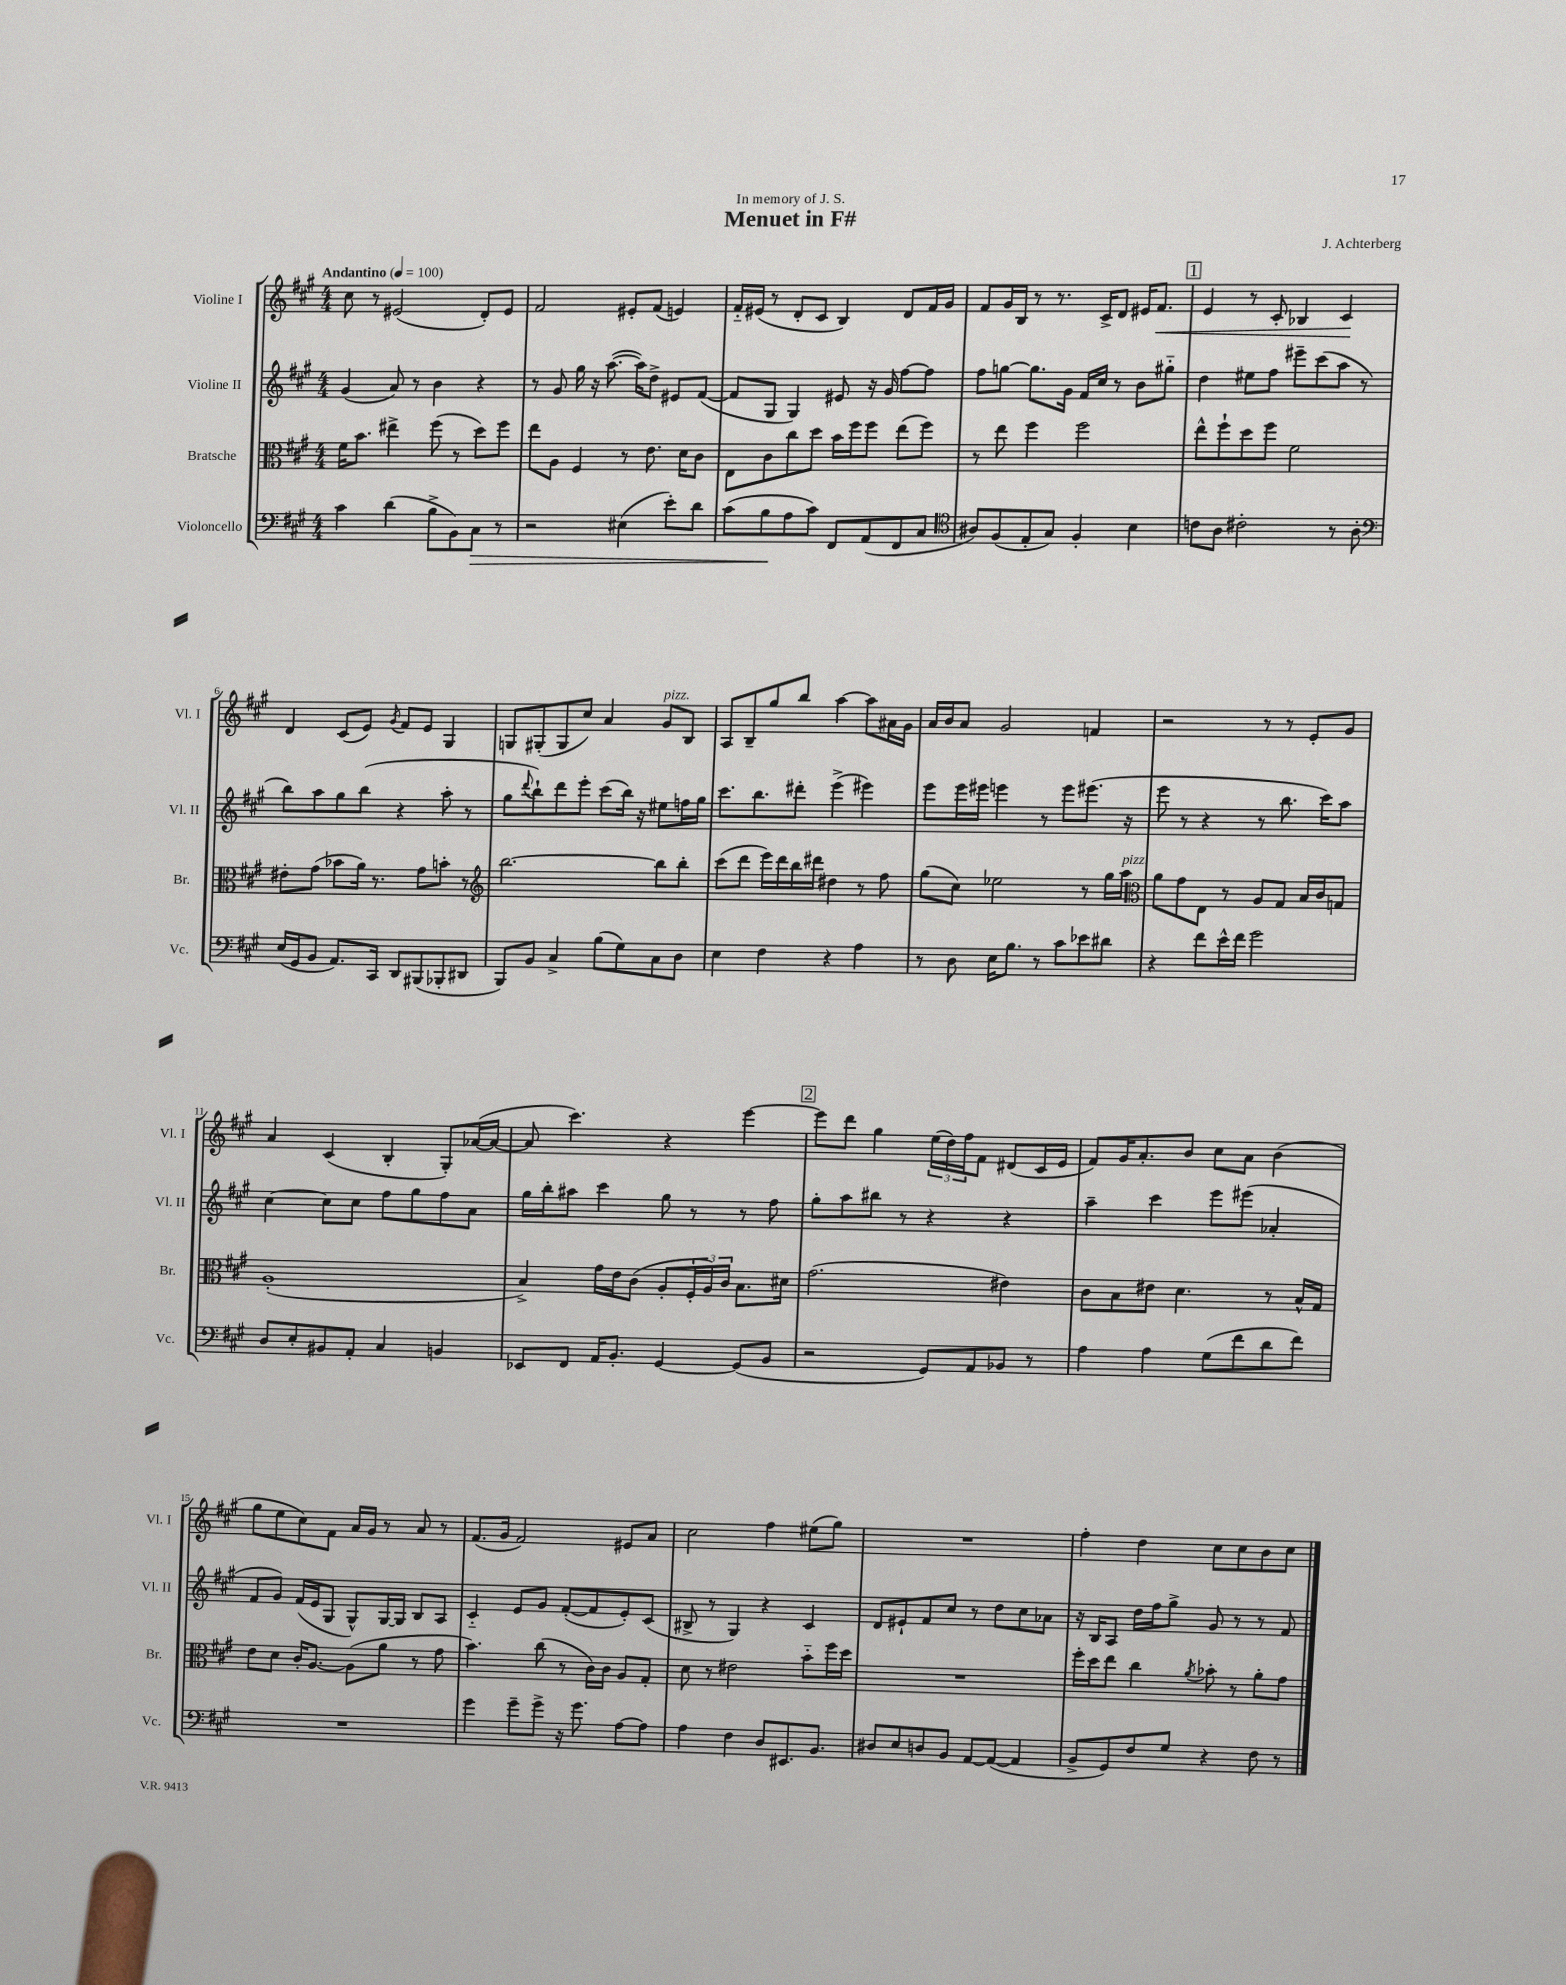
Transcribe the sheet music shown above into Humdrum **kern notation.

**kern	**kern	**kern	**kern
*staff4	*staff3	*staff2	*staff1
*clefF4	*clefC3	*clefG2	*clefG2
*k[f#c#g#]	*k[f#c#g#]	*k[f#c#g#]	*k[f#c#g#]
*M4/4	*M4/4	*M4/4	*M4/4
*MM100	*MM100	*MM100	*MM100
4c#\	16f#\LK	(4g#/	8cc#\
.	8.b\J	.	.
.	.	.	8r
(4d\	4ee#^\	8a/)	(2e#/
.	.	8r	.
8B^\L	(8ff#\	4b\	.
8BB\)	8r	.	.
8C#\J	8dd\L)	4r	8d'/L)
8r	8ff#\J	.	8e#/J
=	=	=	=
2r	8ee\L	8r	2f#/
.	8A\J	8g#/	.
.	4F#/	16gg#\	.
.	.	16r	.
.	.	([8.aa\	.
(4E#\	8r	.	8e#'/L
.	.	16aa\]LK)	.
.	8.e\	8dd^\J	(8f#/J
8e'\L)	.	8e#/L	4e/)
.	16d\LK	.	.
8d\J	8c#\J	([8f#/J	.
=	=	=	=
(8c#\L	8E\L	8f#/]L	16f#'~/LL
.	.	.	(16e#/JJ
8B\	8c#\	8G#/J	8r
8A\	8cc#\	4G#/)	8d'/L
8c#\J)	8dd\J	.	8c#/J
8FF#/L	16b\LL	8e#/	4B/)
.	16ff#\J	.	.
(8AA/	8ff#\J	16r	.
.	.	16g#/	.
8FF#/	(8ee\L	[8ff#\L	8d/L
8C#/J	8ff#\J)	8ff#\]J	16f#/L
.	.	.	16g#/JJ
=	=	=	=
*clefC4	*	*	*
8A#/L)	8r	8ff#\L	8f#/L
(8F#/	8ee\	[8gg\J	16g#/L
.	.	.	16B/JJ
8E'/	4ff#\	8.gg\]L	8r
8G#/J)	.	.	8.r
.	.	16g#\Jk	.
4F#'/	2ff#\	16f#/LL	.
.	.	16cc#/JJ	16c#^/LK
.	.	8r	8d/J
4B\	.	8b\L	16e#/LK
.	.	.	8.f#/J
.	.	8gg#'~\J	.
=	=	=	=
8c\L	8ee^^\L	4dd\	4e/
8A\J	8ff#`\	.	.
2c#'\	8dd\	8ee#\L	8r
.	8ff#\J	8ff#\J	8c#'/
.	2f#\	8eee#~\L	4B-/
.	.	(8ccc#\	.
8r	.	8aa\J	4c#/
8A'\	.	8r	.
=	=	=	=
*clefF4	*	*	*
(16E/LL	8e#'\L	8bb\L)	4d/
16GG#/J	.	.	.
8BB/J	(8g#\J	8aa\	.
8.AA/L)	8b-\L	8gg#\	(8c#/L
.	16a\Jk)	(8bb\J	8e/J)
16CC#/Jk	8.r	.	.
.	.	.	8qg#/
8DD/L	.	4r	8f#/L
(8BBB#/	8g#\L	.	8e/J
8BBB-'/	8b'\J	8aa'\	4G#/
8DD#/J	8r	8r	.
=	=	=	=
*	*clefG2	*	*
8BBB/L)	[2.bb\	8gg#\L	8G/L
.	.	8qqddd/	.
8BB/J	.	8bb`\)	(8G#'/
4C#^/	.	8ddd\	8G#/
.	.	8eee'\J	8cc#/J)
(8B\L	.	(8ccc#\L	4a/
8G#\)	.	16bb\Jk)	.
.	.	16r	.
8C#\	8bb\]L	8ee#\L	8g#/L
8D\J	8bb'\J	16ff\L	8B/J
.	.	16gg#\JJ	.
=	=	=	=
4E\	(8ccc#\L	8.ccc#\L	8A/L
.	8ddd\J	.	8B~/
.	.	8.bb\	.
4F#\	16eee\LL)	.	8gg#/
.	16ddd\	.	.
.	16bb\	8ddd#'\J	8bb/J
.	16ddd#\JJ	.	.
4r	4dd#\	(4eee^\	[4aa\
4A\	8r	4eee#\)	8aa\]L
.	8ff#\	.	16a#\L
.	.	.	16g#\JJ
=	=	=	=
8r	(8gg#\L	8eee\L	16a/LL
.	.	.	16b/J
8D\	8cc#\J)	16eee\L	8a/J
.	.	16eee#\JJ	.
16E\LK	2ee-\	4eee\	2g#/
8.B\J	.	.	.
8r	.	8r	.
8c#\L	.	8eee\L	.
8e-\	8r	(8.eee#\J	4f/
8d#\J	16gg#\LL	.	.
.	16aa\JJ	16r	.
=	=	=	=
*	*clefC3	*	*
4r	8a\L	8eee\	2r
.	8g#\	8r	.
8f#\L	8E\J	4r	.
16e^^\L	8r	.	.
16f#\JJ	.	.	.
2g#\	8A/L	8r	8r
.	8G#/J	8.bb\	8r
.	16B/LL	.	8e'/L
.	16c#/J	16ccc#\LK)	.
.	8G/J	8aa\J	8g#/J
=	=	=	=
8D/L	(1A'	[4cc#\	4a/
8E'/	.	.	.
8BB#/	.	8cc#\]L	(4c#/
8AA'/J	.	8cc#\J	.
4C#/	.	8ff#\L	4B'/
.	.	8gg#\	.
4BB/	.	8ff#\	8G#'/L)
.	.	8a\J	([16a-/L
.	.	.	16a-/_JJ
=	=	=	=
8EE-/L	4B^/)	16gg#\LL	8a-/]
.	.	16bb'\J	.
8FF#/J	.	8aa#\J	4.ccc#\)
16AA/LK	16g#\LL	4ccc#\	.
8.BB'/J	16e\J	.	.
.	(8c#\J	.	.
[4GG#/	8A'/L	8gg#\	4r
.	24F#'/L	8r	.
.	24A/)	.	.
.	24c#/JJ	.	.
(8GG#/]L	8.B\L	8r	[4eee\
8BB/J	.	8ff#\	.
.	16d#\Jk	.	.
=	=	=	=
2r	(2.g#\	8gg#'\L	8eee\]L
.	.	8aa\	8ddd\J
.	.	8bb#\J	4gg#\
.	.	8r	.
8GG#/L)	.	4r	(24ee\LL
.	.	.	24dd\)
.	.	.	24ff#\J
8AA/	.	.	8f#\J
8BB-/J	4e#\)	4r	(8d#/L
8r	.	.	16c#/L
.	.	.	16e/JJ
=	=	=	=
4A\	8c#\L	4aa~\	8f#/L)
.	8B\	.	16g#/K
.	.	.	8.a'/
4A\	8e#\J	4ccc#\	.
.	4.d\	.	8b/J
(8G#\L	.	8eee\L	8cc#\L
8f#\	.	(8eee#\J	8a\J
8d\	8r	4a-'/	(4b\
8f#\J)	16B^^/LL	.	.
.	16G#/JJ	.	.
=	=	=	=
1r	8e\L	8f#/L	8gg#\L
.	8d\J	8g#/J)	8ee\
.	16c#'/LK	(16f#/LL	8cc#\)
.	[8.A/J	16e/J	.
.	.	8G#/J	8f#\J
.	(8A\]L	8G#^^/L)	16a/LL
.	.	.	16g#/JJ
.	8a\J	[16G#/L	8r
.	.	16G#/]JJ	.
.	8r	8B/L	8a/
.	8g#\	8A/J	8r
=	=	=	=
4g#\	4.b\)	4c#'~/	(8.f#/L
.	.	.	16g#/Jk
8g#~\L	.	8e/L	2f#/)
8g#^\J	(8cc#\	8g#/J	.
16r	8r	([8f#'/L	.
8.g#\	.	.	.
.	16c#\LL)	8f#/]	.
.	16c#\JJ	.	.
[8A\L	8A/L	8e'/)	8e#/L
8A\]J	8G#'/J	(8c#/J	8a/J
=	=	=	=
4A\	8d\	8B#^/	2cc#\
.	8r	8r	.
4F#\	2e#\	4G#/)	.
8D/L	.	4r	4ff#\
8.EE#/	.	.	.
.	8b'~\L	4c#/	(8ee#\L
8.BB/J	.	.	.
.	16ff#\L	.	8gg#\J)
.	16dd\JJ	.	.
=	=	=	=
8D#/L	1r	8d/L	1r
8E/	.	8e#`/	.
8D/	.	8f#/	.
8BB/J	.	8cc#/J	.
[8AA/L	.	8r	.
(8AA/_J	.	8dd\L	.
4AA/]	.	8cc#\	.
.	.	8a-\J	.
=	=	=	=
8BB^/L	16ff#'\LL	16r	4ff#'\
.	16dd\J	16B/LK	.
8GG#/)	8ee\J	8A/J	.
8F#/	4cc#\	16dd\LL	4dd\
.	.	16ff#\J	.
8G#/J	.	8gg#^\J	.
.	8qa/	.	.
4r	8b-'\	8g#/	8cc#\L
.	8r	8r	8cc#\
8F#\	8a'\L	8r	8b\
8r	8g#\J	8f#/	8cc#\J
==	==	==	==
*-	*-	*-	*-
